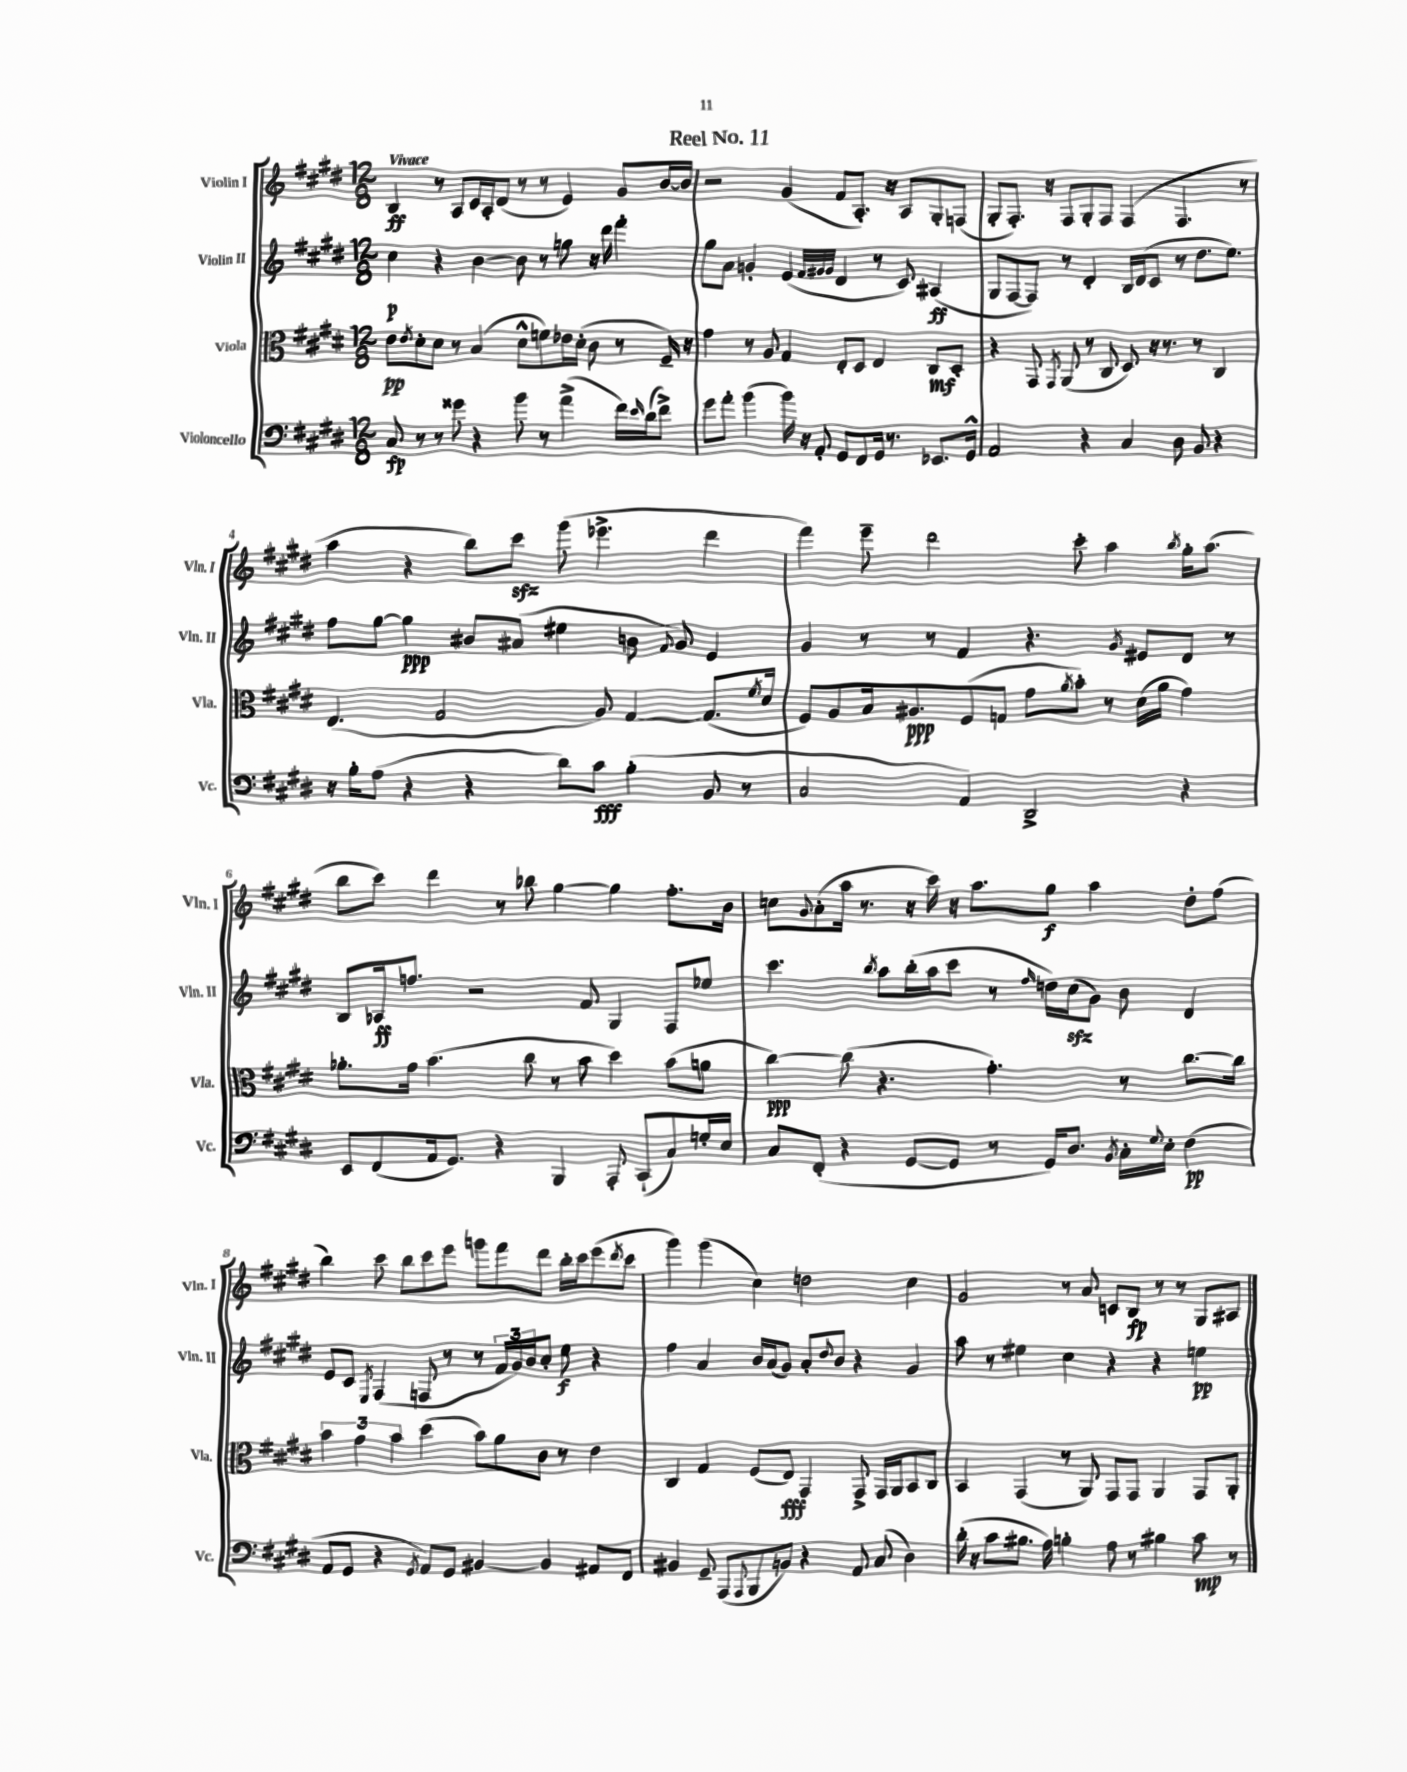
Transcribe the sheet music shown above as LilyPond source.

\header { title = "Reel No. 11" }
<<
\new StaffGroup <<
\new Staff = "s0" \with { instrumentName = "Violin I" shortInstrumentName = "Vln. I" } {
    \clef treble \key e \major \numericTimeSignature \time 12/8 \tempo "Vivace"
    b4\ff r8 a8 cis'16 a16-. dis'8( r8 r8 e'4) gis'8 b'16~ b'16 |
    r2 gis'4( fis'8 a8.-.) r16 a8 gis8-. f8( |
    gis8-. fis8.-.) r16 fis8 gis8-. fis8 fis4( fis4. r8 |
    a''4 r4 b''8) cis'''8\sfz gis'''8( ees'''4.-> dis'''4 |
    fis'''4) e'''8-- dis'''2 cis'''8-. a''4 \acciaccatura { b''8 } gis''16-. a''8.( |
    b''8 cis'''8) dis'''4 r8 bes''8 gis''4~ gis''4 fis''8.-. b'16 |
    c''8 \appoggiatura { gis'8 } a'8-.( a''16 r8. r16 cis'''16) r16 a''8. gis''8\f a''4 dis''8-. fis''8( |
    b''4) cis'''8 b''8 cis'''8 e'''8 g'''8 fis'''8 dis'''8 b''16-. cis'''16 e'''8( \acciaccatura { dis'''8 } cis'''8 |
    gis'''4) gis'''4( cis''4) d''2 cis''4 |
    gis'2 r8 a'8 c'8 b8\fp r8 r8 gis8 ais8 \bar "|." |
}
\new Staff = "s1" \with { instrumentName = "Violin II" shortInstrumentName = "Vln. II" } {
    \clef treble \key e \major \numericTimeSignature \time 12/8
    cis''4\p r4 b'4~ b'8 r8 g''8 r16 dis'''16 fis'''4-. |
    gis''8 a'8 g'4-. e'4( \grace { fis'32 gis'32 gis'32 } dis'4 r8 cis'8) ais4\ff( |
    gis8 fis8~ fis8) r8 dis'4-. b16 dis'16( cis'8 r8 dis''8. e''8.) |
    fis''8 gis''8~ gis''4\ppp bis'8 ais'8( eis''4 b'8 \appoggiatura { fis'8 } gis'8) e'4 |
    gis'4 r8 r8 fis'4 r4. \acciaccatura { gis'8 } eis'8 dis'8 r8 |
    b8 aes16\ff f''8. r2 fis'8 gis4 fis8 ees''8 |
    cis'''4. \acciaccatura { b''8 } a''8 b''16-.( a''16 cis'''8 r8 \grace { fis''16 } d''16) cis''16\sfz( gis'8) b'8 dis'4 |
    e'8 cis'8 \acciaccatura { e8 } fis4( f8 r8 r8 \tuplet 3/2 { fis'16 gis'16) b'16 } cis''8-. e''8\f r4 |
    fis''4 a'4 b'16 a'16( gis'8) a'8-. \appoggiatura { dis''8 } b'8 r4 gis'4 |
    a''8 r8 eis''4 cis''4 r4 r4 e''4\pp \bar "|." |
}
\new Staff = "s2" \with { instrumentName = "Viola" shortInstrumentName = "Vla." } {
    \clef alto \key e \major \numericTimeSignature \time 12/8
    e'8\pp \acciaccatura { e'8 } dis'8-. dis'8 r8 b4( dis'8-^ f'8) ees'16 dis'16-.( cis'8 r8 fis16--) r16 |
    gis'4 r8 a8 gis4 e8-. dis8 e4 cis8\mf dis8-. |
    r4 gis,8 \acciaccatura { gis,8 } a,8( r8 cis8 dis8) r16 r8. r8 cis4 |
    e4.( gis2 a8) gis4~ gis8.( \acciaccatura { fis'8 } dis'16 |
    fis8) a8 b16 ais8.\ppp fis8( g8 gis'8 \acciaccatura { a'8 } b'8-.) r8 dis'16( a'16 gis'4) |
    aes'8.-. gis'16 b'4.( cis''8 r8 b'8 dis''4) b'8( a'8 |
    cis''4~\ppp) cis''8( r4. gis'4.-.) r8 cis''8.~ cis''16 |
    \tuplet 3/2 { b'4 gis'4 b'4 } dis''4( b'8) a'8 cis'8 r8 e'4 |
    cis4 gis4 fis8( e8\fff) gis,4 gis,8-> gis,16 a,16 b,8 cis8 |
    b,4 gis,4( r8 a,8) gis,8 gis,8 a,4 gis,8 a,8-. \bar "|." |
}
\new Staff = "s3" \with { instrumentName = "Violoncello" shortInstrumentName = "Vc." } {
    \clef bass \key e \major \numericTimeSignature \time 12/8
    cis8\fp r8 r8 gisis'8 r4 b'8 r8 a'4->( fis'16) \grace { e'16 } dis'16( fis'8->) |
    gis'8 a'8-. b'4( b'16) r16 a,8-. gis,8 fis,8 gis,16 r8. ees,8. gis,16-^ |
    a,2 r4 cis4 dis8 b,8 r4 |
    r16 b16-. a8( r4 r4 dis'8) cis'8\fff b4-.( b,8 r8 |
    cis2 a,4) dis,2-> r4 |
    e,8 fis,8( a,16 gis,8.) r4 b,,4 a,,8-. cis,8-!( cis8) g16-. e16 |
    cis8 fis,8-.( r4 gis,8~ gis,8 r8 gis,16) dis8. \acciaccatura { b,8 } cis16-. \appoggiatura { gis8 } e16-. fis4\pp( |
    a,8 gis,8 r4 \acciaccatura { gis,8 } a,8) gis,8 bis,4~ bis,4 ais,8 fis,8 |
    bis,4 gis,8-- a,,8( \appoggiatura { a,,8 } b,,8 b,8) r4 a,8 cis8( dis4) |
    dis'16-.( r16 cis'8 bis8. a16) b4-. a8 r8 bis4 cis'8\mp r8 \bar "|." |
}
>>
>>
